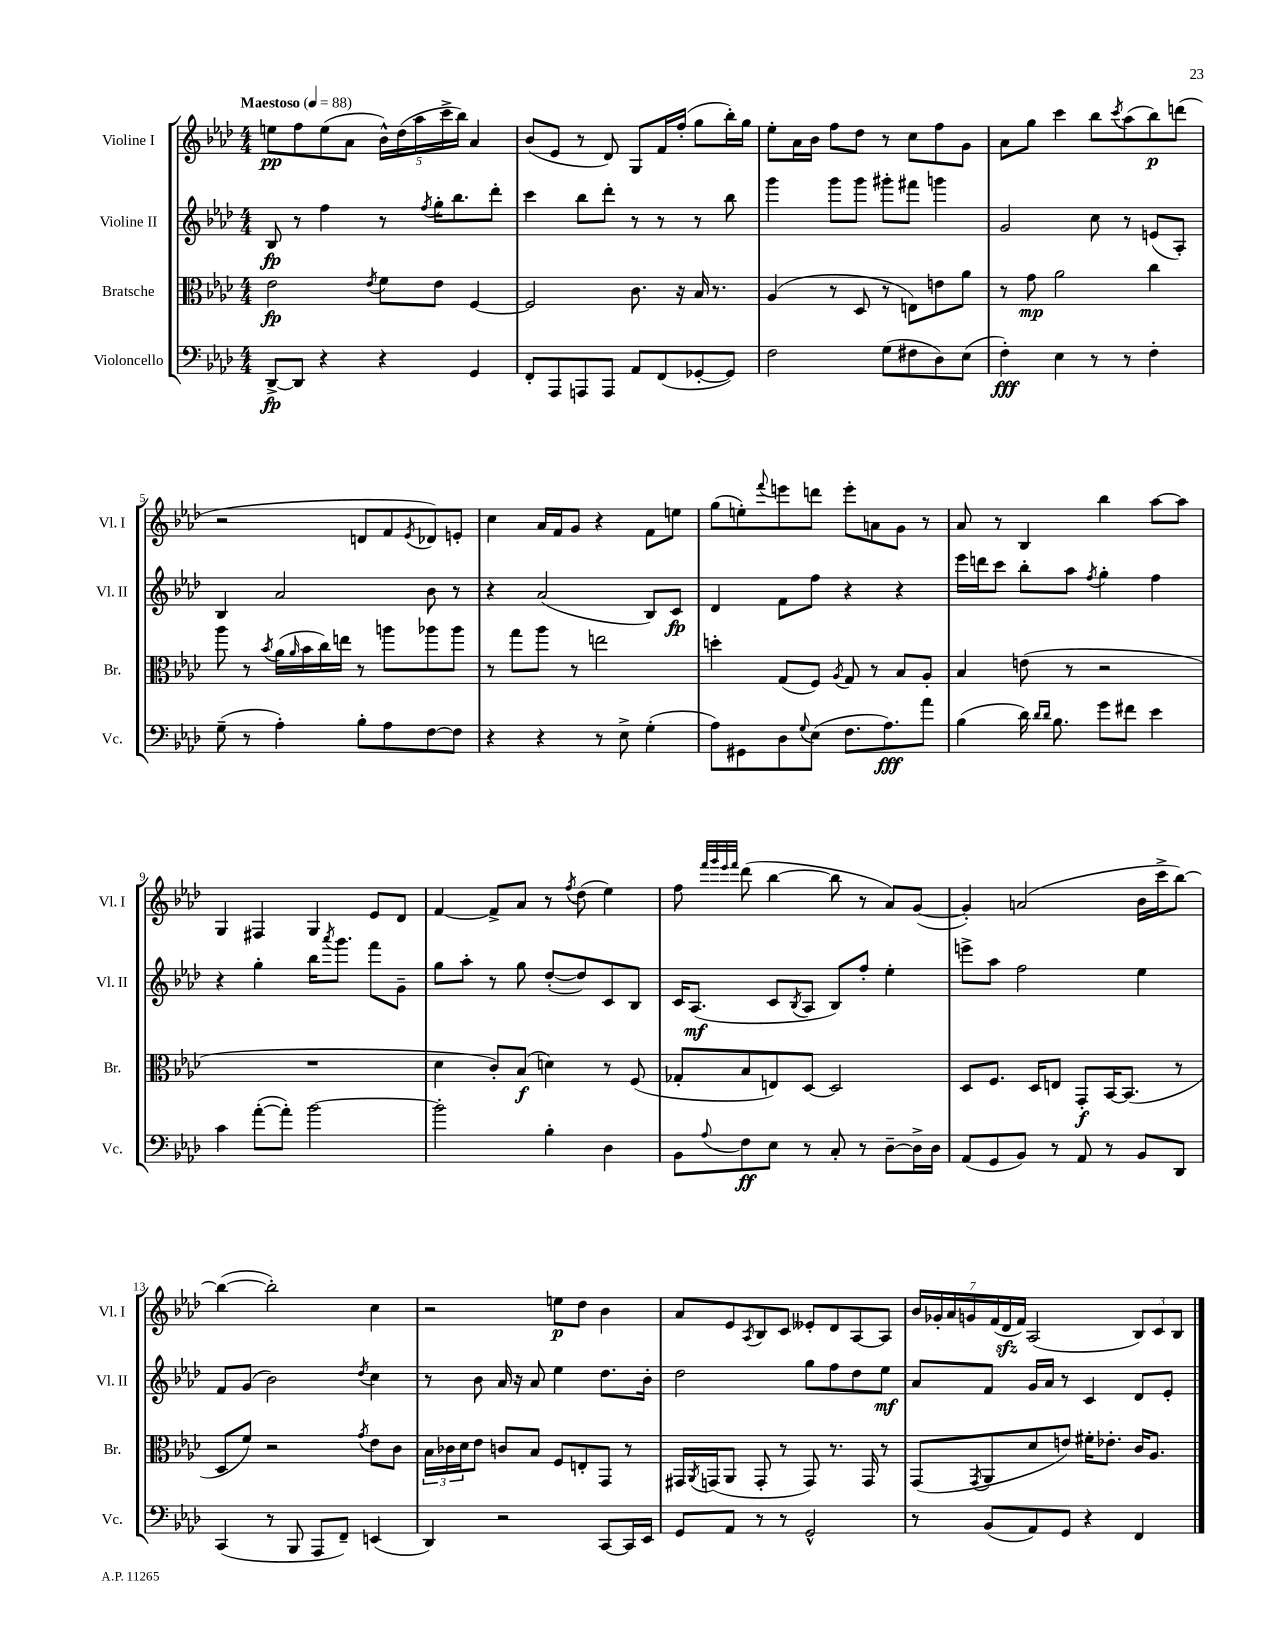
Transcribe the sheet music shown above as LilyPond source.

<<
\new StaffGroup <<
\new Staff = "s0" \with { instrumentName = "Violine I" shortInstrumentName = "Vl. I" } {
    \clef treble \key aes \major \numericTimeSignature \time 4/4 \tempo "Maestoso" 4 = 88
    e''8\pp f''8 e''8( aes'8 \tuplet 5/4 { bes'16-^) des''16( aes''16 c'''16-> bes''16) } aes'4 |
    bes'8( ees'8 r8 des'8) g8 f'16 f''16-.( g''8 bes''16-.) g''16 |
    ees''8-. aes'16 bes'16 f''8 des''8 r8 c''8 f''8 g'8 |
    aes'8 g''8 c'''4 bes''8 \acciaccatura { c'''8 } aes''8( bes''8\p) d'''8( |
    r2 d'8 f'8 \acciaccatura { ees'8 } des'8) e'8-. |
    c''4 aes'16 f'16 g'8 r4 f'8 e''8 |
    g''8( e''8-.) \appoggiatura { f'''8 } e'''8 d'''8 e'''8-. a'8 g'8 r8 |
    aes'8 r8 bes4 bes''4 aes''8~ aes''8 |
    g4 fis4 g4 ees'8 des'8 |
    f'4~ f'8-> aes'8 r8 \acciaccatura { f''8 } des''8( ees''4) |
    f''8 \grace { f'''32 g'''32 ees'''32 f'''32 } des'''8( bes''4~ bes''8 r8 aes'8) g'8~( |
    g'4-.) a'2( bes'16 c'''16-> bes''8~) |
    bes''4~( bes''2-.) c''4 |
    r2 e''8\p des''8 bes'4 |
    aes'8 ees'8 \acciaccatura { aes8 } bes8 c'8 eeses'8-. des'8 aes8~ aes8 |
    \tuplet 7/4 { bes'16 ges'16-. aes'16 g'16 f'16( des'16\sfz f'16) } aes2( \tuplet 3/2 { bes8) c'8 bes8 } \bar "|." |
}
\new Staff = "s1" \with { instrumentName = "Violine II" shortInstrumentName = "Vl. II" } {
    \clef treble \key aes \major \numericTimeSignature \time 4/4
    bes8\fp r8 f''4 r8 \acciaccatura { f''8 } g''16-. bes''8. des'''8-. |
    c'''4 bes''8 des'''8-. r8 r8 r8 bes''8 |
    g'''4 g'''8 g'''8 gis'''8-. fis'''8 g'''4 |
    g'2 c''8 r8 e'8( aes8-.) |
    bes4 aes'2 bes'8 r8 |
    r4 aes'2( bes8) c'8\fp |
    des'4 f'8 f''8 r4 r4 |
    ees'''16 d'''16 c'''8 bes''8-. aes''8 \acciaccatura { f''8 } g''4-. f''4 |
    r4 g''4-. bes''16 \acciaccatura { aes'''8 } g'''8. f'''8 g'8-- |
    g''8 aes''8-. r8 g''8 des''8~-.( des''8) c'8 bes8 |
    c'16 aes8.\mf( c'8 \acciaccatura { bes8 } aes8 bes8) f''8-. ees''4-. |
    e'''8-> aes''8 f''2 ees''4 |
    f'8 g'8( bes'2) \acciaccatura { des''8 } c''4 |
    r8 bes'8 aes'16 r16 aes'8 ees''4 des''8. bes'16-. |
    des''2 g''8 f''8 des''8 ees''8\mf |
    aes'8 f'8 g'16 aes'16 r8 c'4 des'8 ees'8-. \bar "|." |
}
\new Staff = "s2" \with { instrumentName = "Bratsche" shortInstrumentName = "Br." } {
    \clef alto \key aes \major \numericTimeSignature \time 4/4
    ees'2\fp \acciaccatura { ees'8 } f'8 ees'8 f4~ |
    f2 c'8. r16 bes16 r8. |
    aes4( r8 des8 r8 e8) e'8 aes'8 |
    r8 g'8\mp aes'2 c''4 |
    aes''8 r8 \acciaccatura { bes'8 } aes'16( \grace { aes'16 } bes'16 c''16) e''16 r8 a''8 aes''8 aes''8 |
    r8 g''8 aes''8 r8 e''2 |
    d''4-. g8( f8) \acciaccatura { aes8 } g8 r8 bes8 aes8-. |
    bes4 e'8( r8 r2 |
    R1 |
    des'4 c'8-.) bes8\f( d'4) r8 f8( |
    ges8-. bes8 e8) des8~ des2 |
    des8 f8. des16 e8 g,8-.\f bes,16~ bes,8.( r8 |
    des8 f'8) r2 \acciaccatura { g'8 } ees'8 c'8 |
    \tuplet 3/2 { bes16 ces'16 des'16 } ees'8 c'8 bes8 f8 e8-. g,8 r8 |
    gis,16 \acciaccatura { aes,8 } g,16( aes,8 g,8-. r8 g,8) r8. g,16 r8 |
    g,8( \acciaccatura { g,8 } aes,8 des'8 e'8) fis'16-. ees'8.-. c'16 aes8. \bar "|." |
}
\new Staff = "s3" \with { instrumentName = "Violoncello" shortInstrumentName = "Vc." } {
    \clef bass \key aes \major \numericTimeSignature \time 4/4
    des,8~->\fp des,8 r4 r4 g,4 |
    f,8-. aes,,8 a,,8 a,,8 aes,8 f,8( ges,8~-. ges,8) |
    f2 g8( fis8 des8) ees8( |
    f4-.\fff) ees4 r8 r8 f4-. |
    g8--( r8 aes4-.) bes8-. aes8 f8~ f8 |
    r4 r4 r8 ees8-> g4-.( |
    aes8) gis,8 des8 \appoggiatura { g8 } ees8( f8. aes8.\fff) aes'8 |
    bes4( des'16) \grace { des'16 des'16 } bes8. g'8 fis'8 ees'4 |
    c'4 aes'8~-.( aes'8-.) bes'2~ |
    bes'2-. bes4-. des4 |
    bes,8 \appoggiatura { aes8 } f8\ff ees8 r8 c8-. r8 des8~-- des16-> des16 |
    aes,8( g,8 bes,8) r8 aes,8 r8 bes,8 des,8 |
    c,4( r8 bes,,8 aes,,8 f,8--) e,4( |
    des,4) r2 c,8~ c,16 ees,16 |
    g,8 aes,8 r8 r8 g,2-^ |
    r8 bes,8( aes,8) g,8 r4 f,4 \bar "|." |
}
>>
>>
